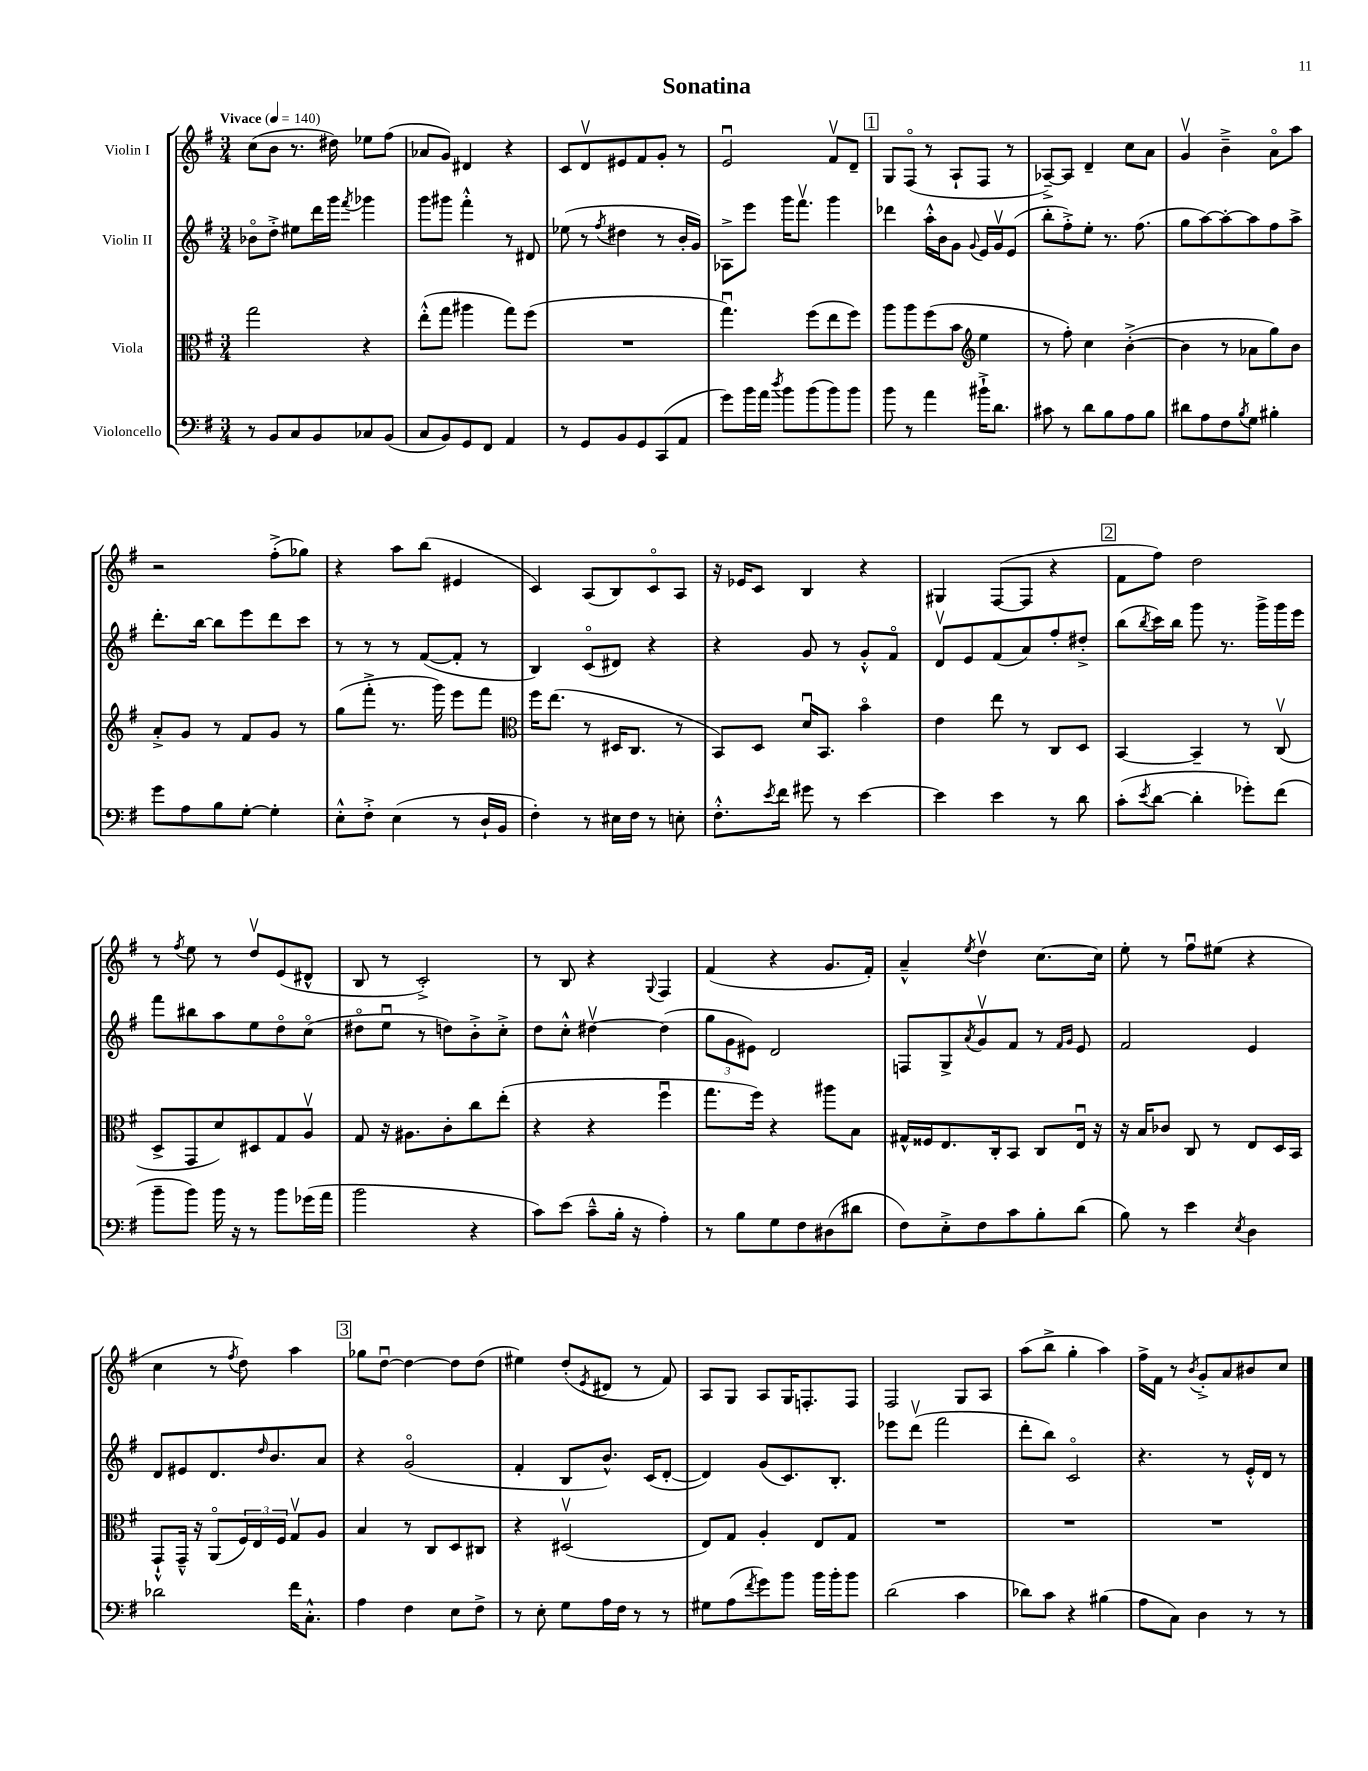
\header { title = "Sonatina" }
<<
\new StaffGroup <<
\new Staff = "s0" \with { instrumentName = "Violin I" } {
    \clef treble \key g \major \numericTimeSignature \time 3/4 \tempo "Vivace" 4 = 140
    c''8( b'8 r8. dis''16) ees''8 fis''8( |
    aes'8 g'8) dis'4 r4 |
    c'8 d'8\upbow eis'8 fis'8 g'8-. r8 |
    e'2\downbow fis'8\upbow d'8-- |
    \mark \markup { \box "1" } g8 fis8\flageolet( r8 a8-! fis8 r8 |
    aes8~--->) aes8 d'4-- c''8 a'8 |
    g'4\upbow b'4---> a'8\flageolet a''8 |
    r2 fis''8-.->( ges''8) |
    r4 a''8 b''8( eis'4 |
    c'4) a8( b8) c'8\flageolet a8 |
    r16 ees'16 c'8 b4 r4 |
    gis4 fis8~( fis8 r4 |
    \mark \markup { \box "2" } fis'8 fis''8) d''2 |
    r8 \acciaccatura { fis''8 } e''8 r8 d''8\upbow e'8( dis'8-^ |
    b8 r8 c'2-.->) |
    r8 b8 r4 \appoggiatura { g8 } fis4 |
    fis'4( r4 g'8. fis'16-.) |
    a'4---^ \acciaccatura { e''8 } d''4\upbow c''8.~ c''16 |
    e''8-. r8 fis''8\downbow eis''8( r4 |
    c''4 r8 \acciaccatura { fis''8 } d''8) a''4 |
    \mark \markup { \box "3" } ges''8 d''8~\downbow d''4~ d''8 d''8( |
    eis''4) d''8-.( \acciaccatura { e'8 } dis'8 r8 fis'8) |
    a8 g8 a8 g16 f8.-. f8 |
    fis2 g8 a8 |
    a''8( b''8-> g''4-. a''4) |
    fis''16-> fis'16 r8 \acciaccatura { b'8 } g'8-.-> a'8 bis'8 c''8 \bar "|." |
}
\new Staff = "s1" \with { instrumentName = "Violin II" } {
    \clef treble \key g \major \numericTimeSignature \time 3/4
    bes'8\flageolet d''8-.-> eis''8 d'''16 g'''16 \acciaccatura { fis'''8 } ges'''4 |
    g'''8 gis'''8 fis'''4-.-^ r8 dis'8 |
    ees''8( r8 \acciaccatura { fis''8 } dis''4 r8 b'16-. g'16) |
    aes8-> e'''8 g'''16 fis'''8.\upbow g'''4 |
    \mark \markup { \box "1" } des'''4 a''16-.-^ b'16 g'8 \appoggiatura { g'8 } e'16 g'16\upbow e'8( |
    b''8-. fis''8-.->) e''8-. r8. fis''8.( |
    g''8 a''8~) a''8~-. a''8 fis''8 a''8-> |
    d'''8.-. b''16~ b''8 e'''8 d'''8 c'''8 |
    r8 r8 r8 fis'8~( fis'8-. r8 |
    b4) c'8\flageolet( dis'8) r4 |
    r4 g'8 r8 g'8-.-^ fis'8\flageolet |
    d'8\upbow e'8 fis'8( a'8) fis''8-. dis''8-.-> |
    \mark \markup { \box "2" } b''8( \acciaccatura { b''8 } c'''16) b''16 g'''8 r8. g'''16-> g'''16 e'''16 |
    fis'''8 bis''8 a''8 e''8 d''8\flageolet c''8\flageolet( |
    dis''8\flageolet e''8\downbow r8 d''8) b'8-.-> c''8-.-> |
    d''8 c''8-.-^ dis''4~\upbow dis''4( |
    \tuplet 3/2 { g''8 g'8 eis'8) } d'2 |
    f8 g8-> \acciaccatura { a'8 } g'8\upbow fis'8 r8 \grace { fis'16 g'16 } e'8 |
    fis'2 e'4 |
    d'8 eis'8 d'8. \grace { d''16 } b'8. a'8 |
    \mark \markup { \box "3" } r4 g'2\flageolet( |
    fis'4-. b8 b'8.-^) c'16( d'8~-. |
    d'4) g'8( c'8.) b8.-. |
    ees'''8 d'''8\upbow( fis'''2 |
    d'''8-. b''8) c'2\flageolet |
    r4. r8 e'16-.-^ d'16 r8 \bar "|." |
}
\new Staff = "s2" \with { instrumentName = "Viola" } {
    \clef alto \key g \major \numericTimeSignature \time 3/4
    g''2 r4 |
    e''8-.-^( g''8 ais''4 g''8) fis''8( |
    R2. |
    g''4.\downbow) fis''8( e''8 fis''8) |
    \mark \markup { \box "1" } a''8 a''8 fis''8( b'8 \clef treble e''4 |
    r8 fis''8-.) c''4 b'4~-.->( |
    b'4 r8 aes'8 g''8) b'8 |
    a'8-.-> g'8 r8 fis'8 g'8 r8 |
    g''8( fis'''8-.-> r8. g'''16) e'''8 fis'''8 |
    \clef alto fis''16 e''8.( r8 dis16 c8. r8 |
    b,8) d8 d'16\downbow b,8. b'4\flageolet |
    e'4 e''8 r8 c8 d8 |
    \mark \markup { \box "2" } b,4~ b,4-- r8 c8\upbow( |
    d8-> g,8 d'8) dis8 g8 a8\upbow |
    g8 r16 ais8. c'8-. c''8 e''8-.( |
    r4 r4 fis''4\downbow |
    g''8. fis''16) r4 ais''8 b8 |
    gis16-^ fisis16 e8. c16-. b,8 c8 e16\downbow r16 |
    r16 b16 ces'8 c8 r8 e8 d16 b,16 |
    g,8-!-^ g,16---^ r16 a,8\flageolet( \tuplet 3/2 { fis16) e16 fis16 } g8\upbow a8 |
    \mark \markup { \box "3" } b4 r8 c8 d8 cis8 |
    r4 dis2\upbow( |
    e8) g8 a4-. e8 g8 |
    R2. |
    R2. |
    R2. \bar "|." |
}
\new Staff = "s3" \with { instrumentName = "Violoncello" } {
    \clef bass \key g \major \numericTimeSignature \time 3/4
    r8 b,8 c8 b,8 ces8 b,8( |
    c8 b,8) g,8 fis,8 a,4 |
    r8 g,8 b,8 g,8 c,8( a,8 |
    g'8) b'16 a'16 \acciaccatura { d''8 } b'8 b'8( b'8) b'8 |
    \mark \markup { \box "1" } b'8 r8 a'4 bis'16-!-> d'8. |
    cis'8 r8 d'8 b8 a8 b8 |
    dis'8 a8 fis8 \acciaccatura { b8 } g8 bis4-. |
    g'8 a8 b8 g8~-. g4-. |
    e8-.-^ fis8-.-> e4( r8 d16-! b,16 |
    fis4-.) r8 eis16 fis16 r8 e8-. |
    fis8.-.-^ \acciaccatura { e'8 } fis'16 gis'8 r8 e'4~ |
    e'4 e'4 r8 d'8 |
    \mark \markup { \box "2" } c'8-.( \acciaccatura { e'8 } d'8~ d'4-. ges'8-.) fis'8( |
    b'8-- b'8) b'16 r16 r8 b'8 ges'16( a'16 |
    b'2 r4 |
    c'8) e'8( c'8---^ b16-. r16 a4-.) |
    r8 b8 g8 fis8 dis8( dis'8 |
    fis8) e8-.-> fis8 c'8 b8-. d'8( |
    b8) r8 e'4 \acciaccatura { e8 } d4 |
    des'2 fis'16 c8.-.-^ |
    \mark \markup { \box "3" } a4 fis4 e8 fis8-> |
    r8 e8-. g8 a16 fis16 r8 r8 |
    gis8 a8( \acciaccatura { fis'8 } g'8) b'8 b'16 b'16-. b'8 |
    d'2( c'4 |
    des'8) c'8 r4 bis4( |
    a8 c8) d4 r8 r8 \bar "|." |
}
>>
>>
\layout { \context { \Score \remove "Bar_number_engraver" } }
